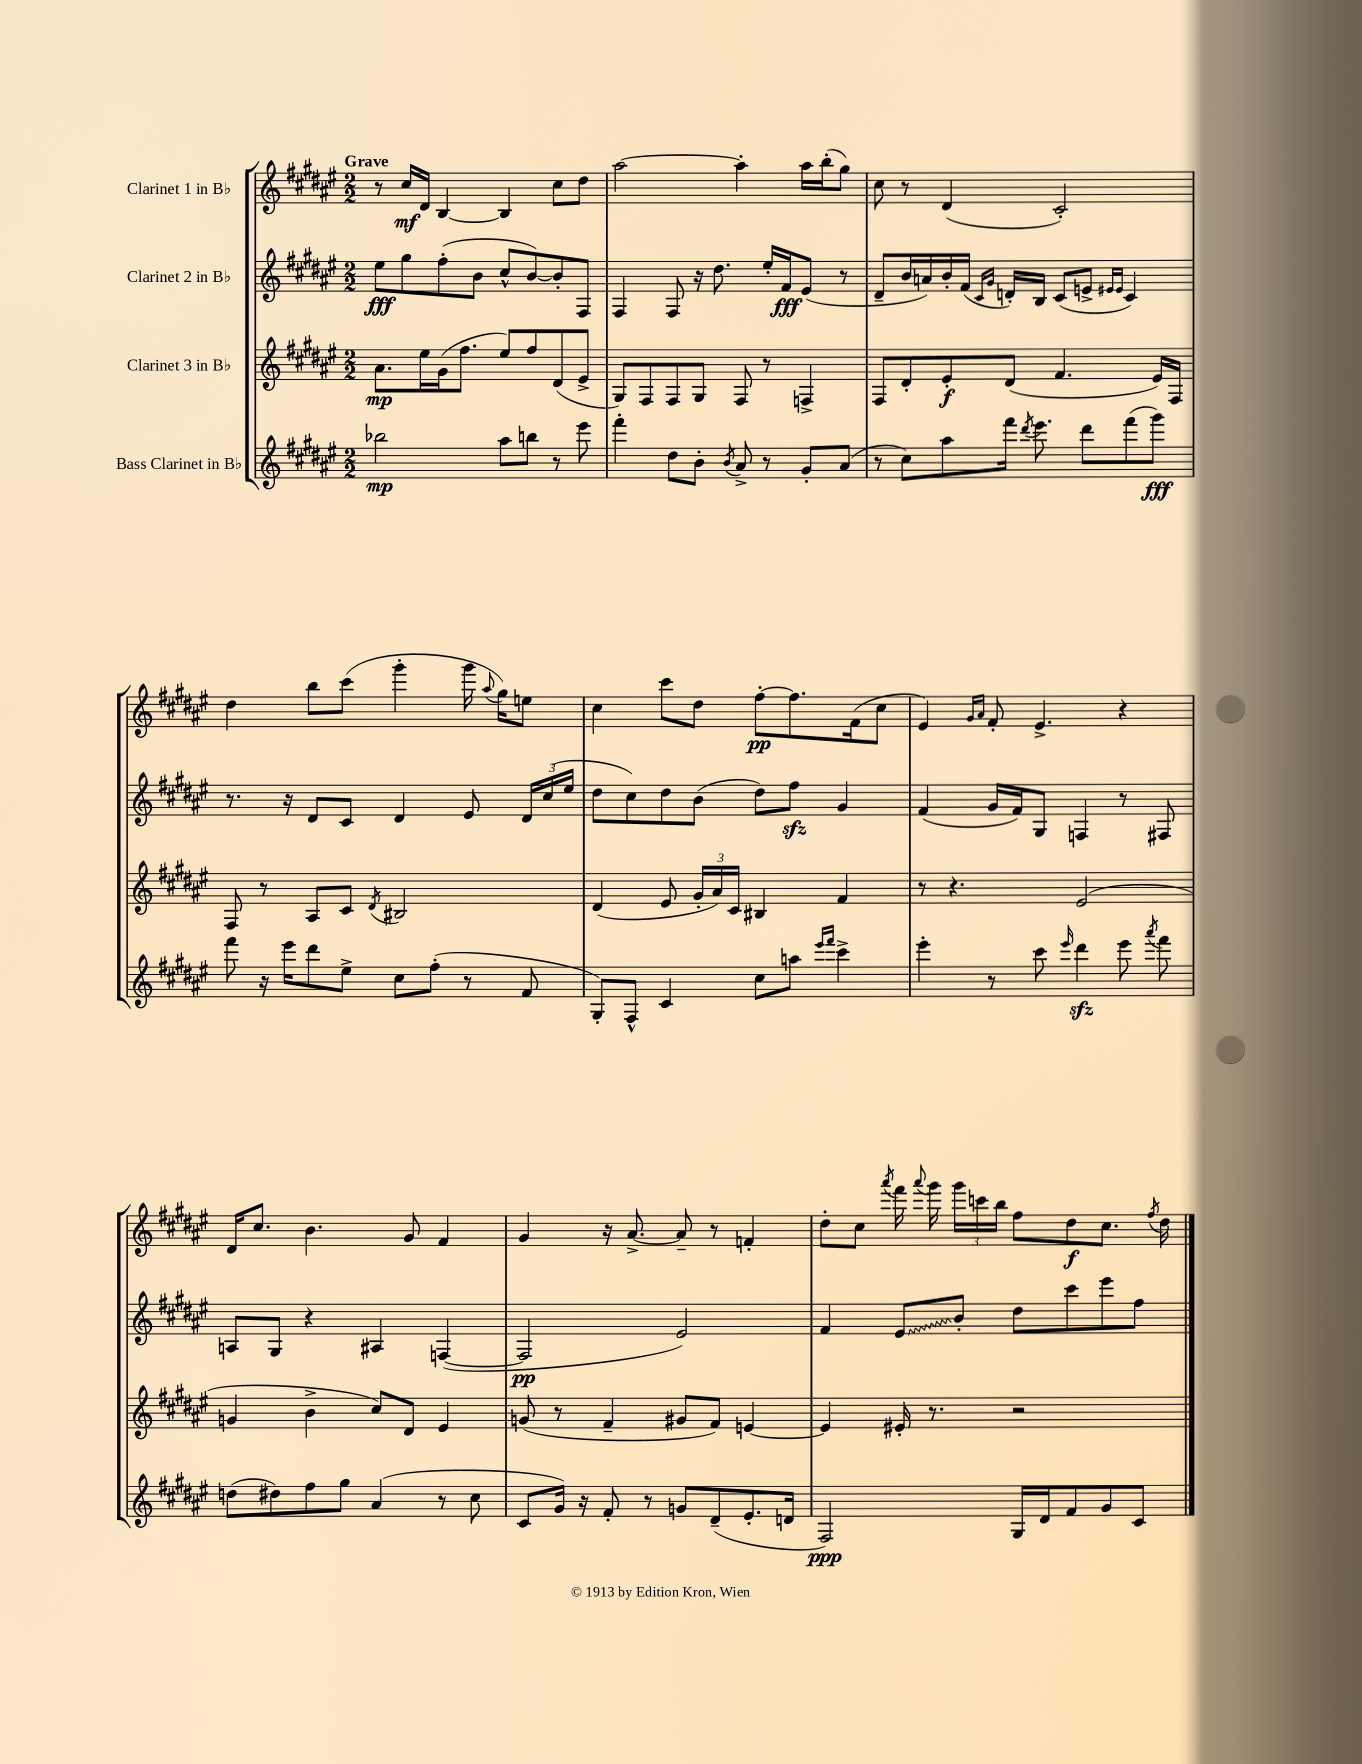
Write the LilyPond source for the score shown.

<<
\new StaffGroup <<
\new Staff = "s0" \with { instrumentName = "Clarinet 1 in Bb" } {
    \clef treble \key fis \major \numericTimeSignature \time 2/2 \tempo "Grave"
    \autoBeamOff r8 cis''16[\mf dis'16] b4~ b4 cis''8[ dis''8] |
    ais''2~ ais''4-. ais''16[ b''16-.( gis''8]) |
    cis''8 r8 dis'4( cis'2-.) |
    dis''4 b''8[ cis'''8]( gis'''4-. gis'''16 \appoggiatura { ais''8 } gis''16[) e''8] |
    cis''4 cis'''8[ dis''8] fis''8[~-.\pp fis''8. fis'16( cis''8] |
    eis'4) \grace { gis'16[ ais'16] } fis'8-. eis'4.-> r4 |
    dis'16[ cis''8.] b'4. gis'8 fis'4 |
    gis'4 r16 ais'8.~-> ais'8-- r8 f'4-. |
    dis''8[-. cis''8] \acciaccatura { ais'''8 } fis'''16 \appoggiatura { ais'''8 } gis'''16 \tuplet 3/2 { gis'''16[ c'''16 b''16] } fis''8[ dis''8\f cis''8.] \acciaccatura { fis''8 } dis''16 \bar "|." |
}
\new Staff = "s1" \with { instrumentName = "Clarinet 2 in Bb" } {
    \clef treble \key fis \major \numericTimeSignature \time 2/2
    \autoBeamOff eis''8[\fff gis''8 fis''8-.( b'8] cis''8[-^ b'8~) b'8-. fis8] |
    fis4 fis8 r16 dis''8. eis''16[-. fis'16\fff eis'8]( r8 |
    dis'8[-- b'16 a'16) b'16-. fis'16]( \grace { cis'16[ gis'16] } d'16[-.) b16] cis'8[( e'8]-> \grace { eis'16[ eis'16] } cis'4) |
    r8. r16 dis'8[ cis'8] dis'4 eis'8 \tuplet 3/2 { dis'16[ cis''16( eis''16] } |
    dis''8[ cis''8) dis''8 b'8]( dis''8[) fis''8]\sfz gis'4 |
    fis'4( gis'16[ fis'16) gis8] f4 r8 fis8 |
    a8[ gis8] r4 ais4 f4~( |
    f2\pp eis'2) |
    fis'4 \once \override Glissando.style = #'zigzag eis'8[\glissando b'8]-. dis''8[ cis'''8 eis'''8 fis''8] \bar "|." |
}
\new Staff = "s2" \with { instrumentName = "Clarinet 3 in Bb" } {
    \clef treble \key fis \major \numericTimeSignature \time 2/2
    \autoBeamOff ais'8.[\mp eis''16 gis'16( fis''8.] eis''8[) fis''8 dis'8( eis'8]-> |
    gis8[) fis8 fis8 gis8] fis8 r8 f4-> |
    fis8[ dis'8-. eis'8-.\f dis'8]( fis'4. eis'16[) fis16] |
    fis8 r8 ais8[ cis'8] \acciaccatura { dis'8 } bis2 |
    dis'4( eis'8 \tuplet 3/2 { gis'16[-. ais'16) cis'16] } bis4 fis'4 |
    r8 r4. eis'2( |
    g'4 b'4-> cis''8[) dis'8] eis'4 |
    g'8( r8 fis'4-- gis'8[ fis'8]) e'4~ |
    e'4 eis'16-. r8. r2 \bar "|." |
}
\new Staff = "s3" \with { instrumentName = "Bass Clarinet in Bb" } {
    \clef treble \key fis \major \numericTimeSignature \time 2/2
    \autoBeamOff bes''2\mp ais''8[ b''8] r8 eis'''8 |
    fis'''4-. dis''8[ b'8]-. \acciaccatura { b'8 } ais'8-> r8 gis'8[-. ais'8]( |
    r8 cis''8[) ais''8 fis'''16] \acciaccatura { dis'''8 } eis'''8. dis'''8[ fis'''8( gis'''8]\fff) |
    fis'''8 r16 eis'''16[ dis'''8 eis''8]-> cis''8[ fis''8]-.( r8 fis'8 |
    gis8[-.) fis8]-^ cis'4 cis''8[ a''8] \grace { eis'''16[ fis'''16] } cis'''4-> |
    eis'''4-. r8 cis'''8 \grace { eis'''16 } dis'''4\sfz eis'''8 \acciaccatura { ais'''8 } fis'''8 |
    d''8[( dis''8) fis''8 gis''8] ais'4( r8 cis''8 |
    cis'8[ gis'16]) r16 fis'8-. r8 g'8[ dis'8--( eis'8.-. d'16] |
    fis2\ppp) gis16[ dis'16 fis'8 gis'8 cis'8] \bar "|." |
}
>>
>>
\layout { \context { \Score \remove "Bar_number_engraver" } }
